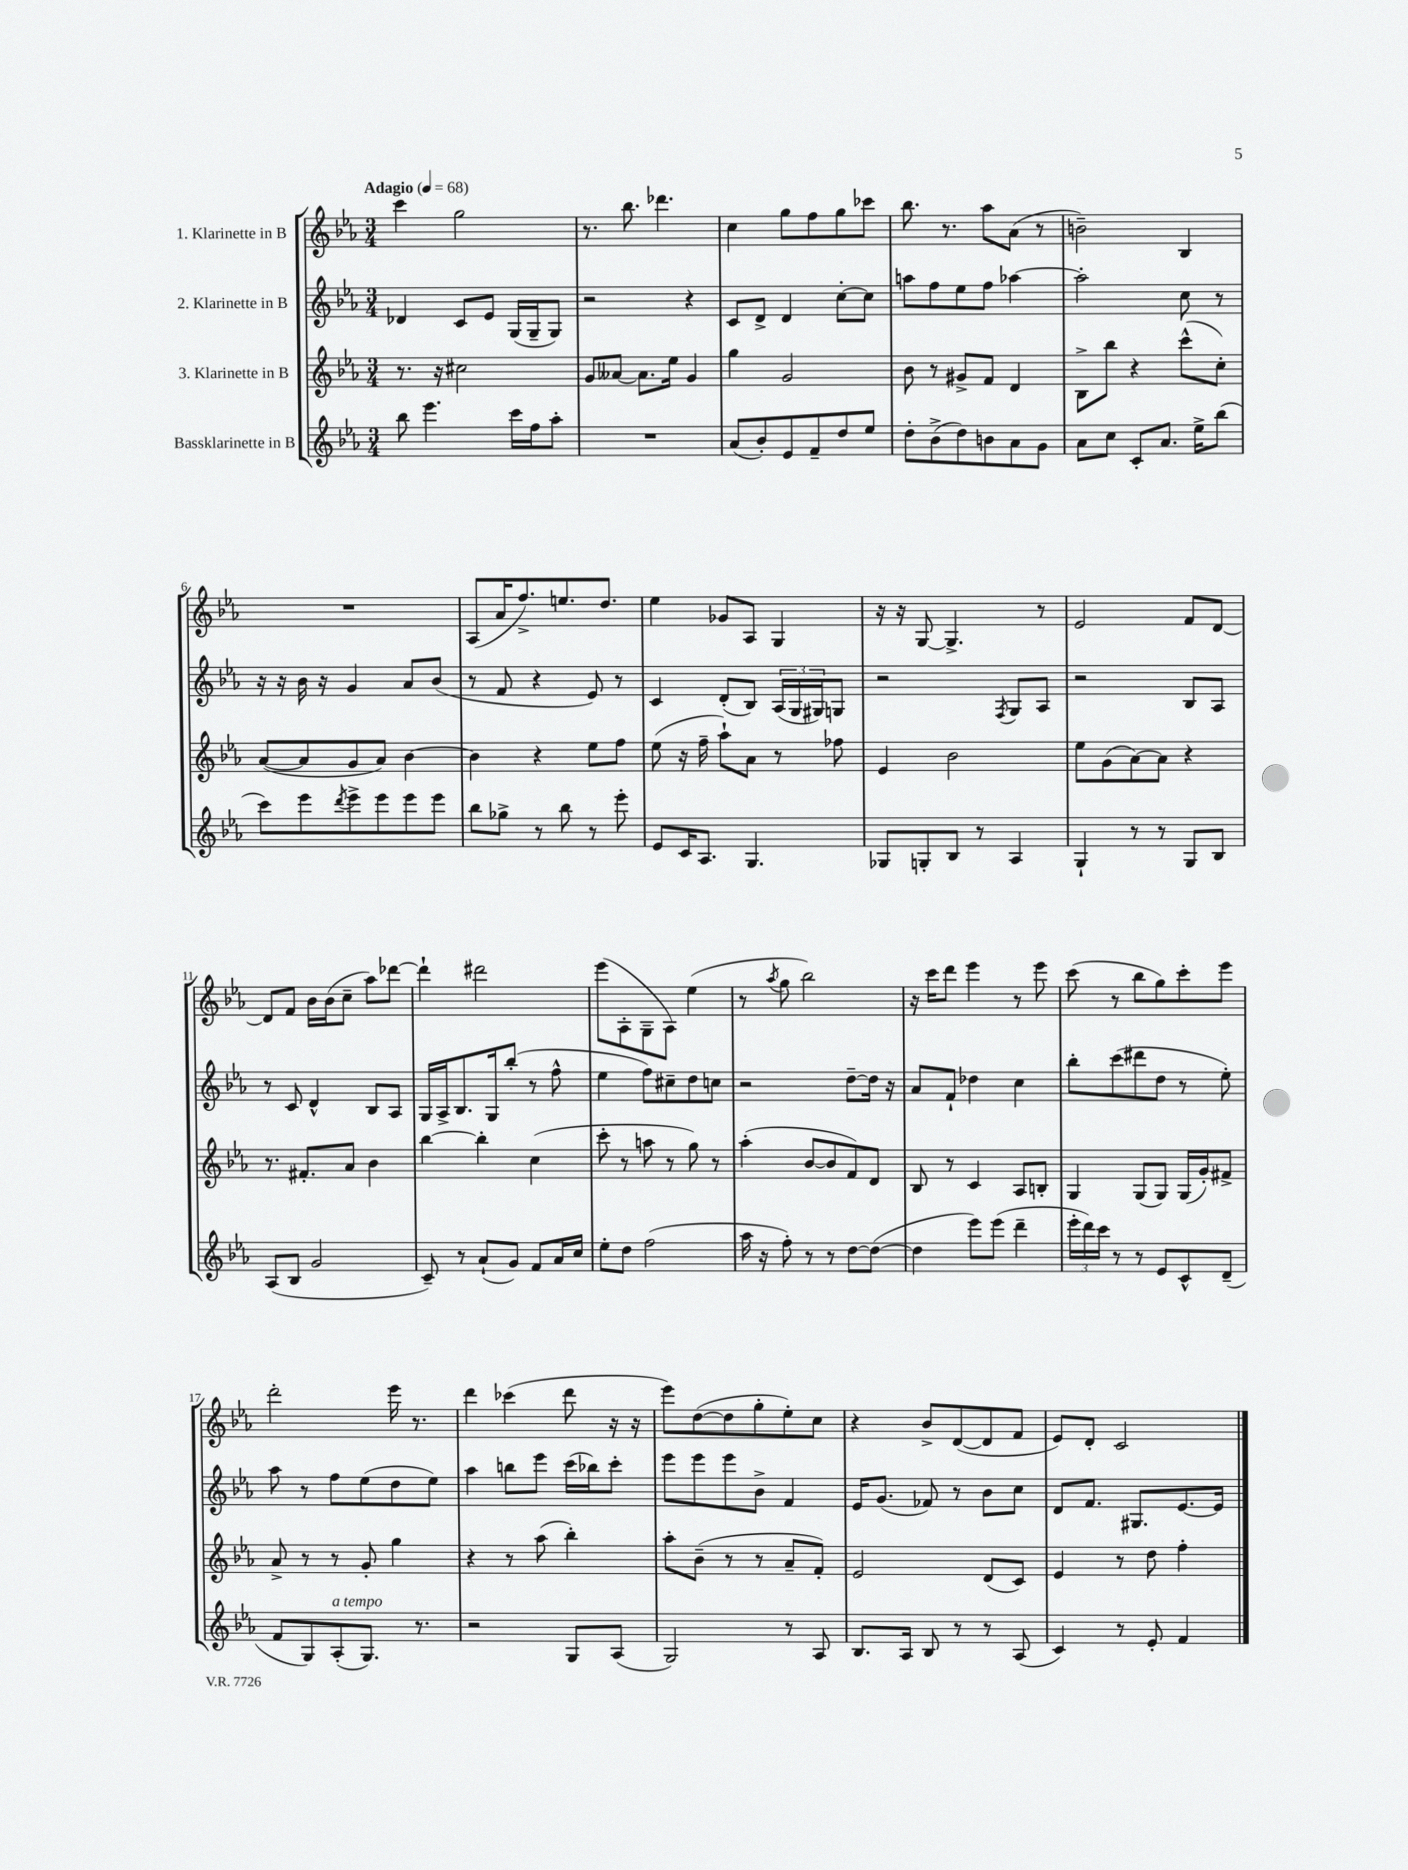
<<
\new StaffGroup <<
\new Staff = "s0" \with { instrumentName = "1. Klarinette in B" } {
    \clef treble \key ees \major \numericTimeSignature \time 3/4 \tempo "Adagio" 4 = 68
    c'''4 g''2 |
    r8. bes''8. des'''4. |
    c''4 g''8 f''8 g''8 ces'''8 |
    bes''8. r8. aes''8 aes'8( r8 |
    b'2--) bes4 |
    R2. |
    aes8( aes'16 f''8.->) e''8. d''8. |
    ees''4 ges'8 aes8 g4 |
    r16 r16 g8~ g4.-> r8 |
    ees'2 f'8 d'8~ |
    d'8 f'8 bes'16 bes'16( c''8-- aes''8) des'''8~ |
    des'''4-! dis'''2 |
    ees'''8( aes8-. g8-- aes8) ees''4( |
    r8 \acciaccatura { aes''8 } g''8 bes''2) |
    r16 c'''16 d'''8 ees'''4 r8 ees'''8 |
    c'''8( r8 bes''8 g''8) c'''8-. ees'''8 |
    d'''2-. ees'''16 r8. |
    d'''4 ces'''4( d'''8 r16 r16 |
    ees'''8) d''8~( d''8 g''8-. ees''8-.) c''8 |
    r4 bes'8-> d'8~( d'8 f'8 |
    ees'8) d'8-. c'2 \bar "|." |
}
\new Staff = "s1" \with { instrumentName = "2. Klarinette in B" } {
    \clef treble \key ees \major \numericTimeSignature \time 3/4
    des'4 c'8 ees'8 g16( g16-- g8) |
    r2 r4 |
    c'8 d'8-> d'4 c''8~-. c''8 |
    a''8 f''8 ees''8 f''8 aes''4~ |
    aes''2-. c''8 r8 |
    r16 r16 bes'16 r16 g'4 aes'8 bes'8( |
    r8 f'8 r4 ees'8) r8 |
    c'4 d'8-.( bes8) \tuplet 3/2 { aes16( g16 gis16) } g8 |
    r2 \acciaccatura { f8 } g8 aes8 |
    r2 bes8 aes8 |
    r8 c'8 d'4-^ bes8 aes8 |
    g16 aes16-> bes8. g16 bes''8-.( r8 f''8-^ |
    ees''4 f''8) cis''8-- d''8 c''8 |
    r2 d''8~-- d''16 r16 |
    aes'8 f'8-! des''4 c''4 |
    bes''8-. c'''8( dis'''8 d''8 r8 ees''8-.) |
    aes''8 r8 f''8 ees''8( d''8 ees''8) |
    aes''4 b''8 ees'''8 c'''16( bes''16) c'''8-. |
    ees'''8 ees'''8 ees'''8 bes'8-> f'4 |
    ees'16 g'8.( fes'8) r8 bes'8 c''8 |
    d'8 f'8. gis8. ees'8.~ ees'16 \bar "|." |
}
\new Staff = "s2" \with { instrumentName = "3. Klarinette in B" } {
    \clef treble \key ees \major \numericTimeSignature \time 3/4
    r8. r16 cis''2 |
    g'8 aeses'8~ aeses'8. ees''16 g'4 |
    g''4 g'2 |
    bes'8 r8 gis'8-> f'8 d'4 |
    bes8-> bes''8 r4 c'''8-^( c''8-.) |
    aes'8~( aes'8 g'8 aes'8) bes'4~ |
    bes'4 r4 ees''8 f''8 |
    ees''8( r16 f''16-- aes''8-!) aes'8 r8 fes''8 |
    ees'4 bes'2 |
    ees''8 g'8( aes'8~) aes'8 r4 |
    r8. fis'8.-. aes'8 bes'4 |
    bes''4~ bes''4-. c''4( |
    c'''8-. r8 a''8 r8 g''8) r8 |
    aes''4-.( bes'8~ bes'8 f'8) d'8 |
    bes8 r8 c'4 aes8 b8-. |
    g4 g8( g8) g16( g'16-.) fis'8-> |
    aes'8-> r8 r8 g'8-. g''4 |
    r4 r8 aes''8( bes''4-.) |
    aes''8-. bes'8--( r8 r8 aes'8-- f'8-.) |
    ees'2 d'8( c'8) |
    ees'4 r8 d''8 f''4-. \bar "|." |
}
\new Staff = "s3" \with { instrumentName = "Bassklarinette in B" } {
    \clef treble \key ees \major \numericTimeSignature \time 3/4
    bes''8 ees'''4. c'''16 f''16 aes''8-. |
    R2. |
    aes'8( bes'8-.) ees'8 f'8-- d''8 ees''8 |
    d''8-. bes'8->( d''8) b'8 aes'8 g'8 |
    aes'8 c''8 c'8-. aes'8. ees''16-> bes''8( |
    c'''8) ees'''8 \acciaccatura { d'''8 } ees'''8-> ees'''8 ees'''8 ees'''8 |
    bes''8 ges''8-> r8 bes''8 r8 ees'''8-. |
    ees'8 c'16 aes8. g4. |
    ges8 g8-. bes8 r8 aes4 |
    g4-! r8 r8 g8 bes8 |
    aes8( bes8 g'2 |
    c'8--) r8 aes'8-!( g'8) f'8 aes'16 c''16 |
    ees''8-. d''8 f''2( |
    aes''16 r16 f''8-.) r8 r8 d''8~ d''8~( |
    d''4 ees'''8) ees'''8( d'''4-- |
    \tuplet 3/2 { ees'''16-. d'''16) c'''16 } r8 r8 ees'8 c'8-^ d'8--( |
    f'8 g8) aes8-.^\markup { \italic "a tempo" }( g8.) r8. |
    r2 g8 aes8( |
    g2) r8 aes8 |
    bes8. aes16 bes8 r8 r8 aes8( |
    c'4) r8 ees'8-. f'4 \bar "|." |
}
>>
>>
